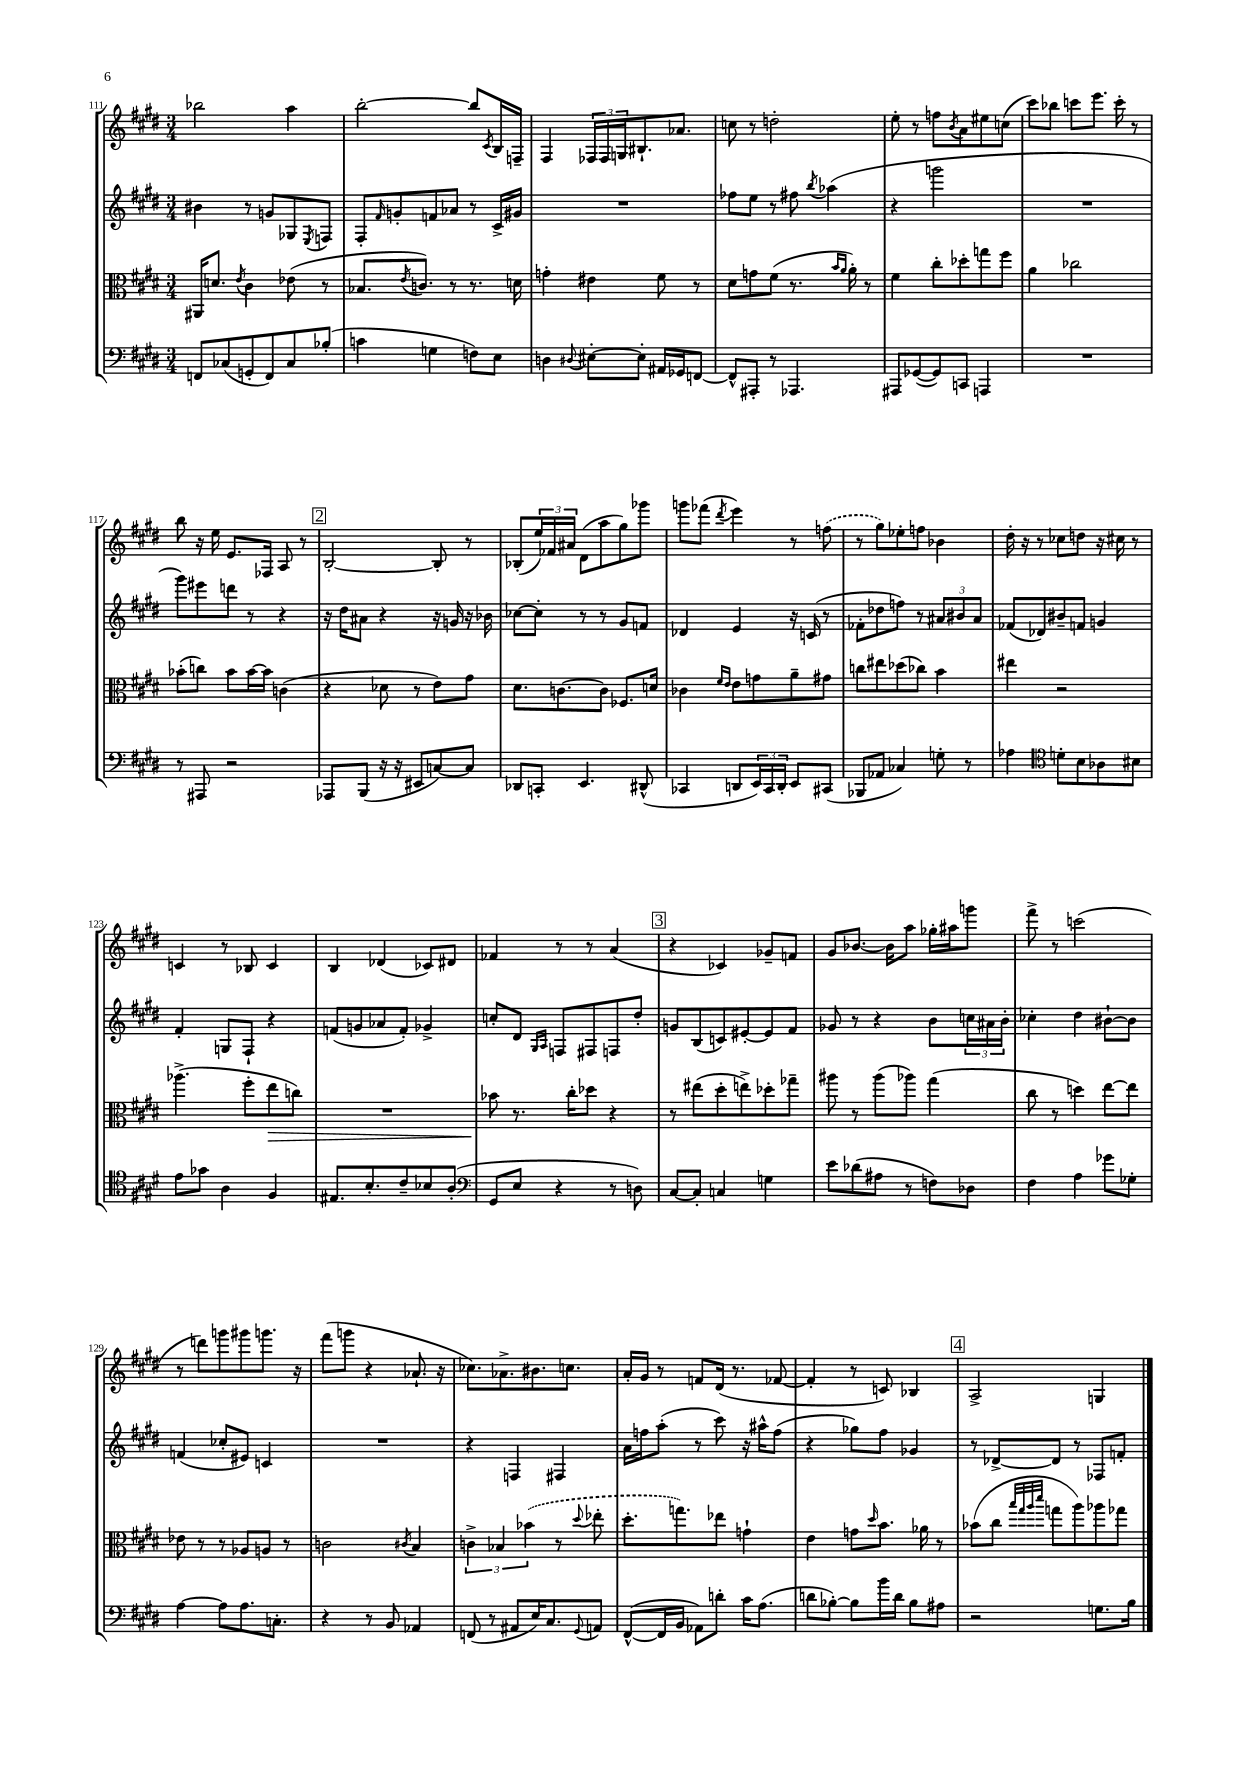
<<
\new StaffGroup <<
\new Staff = "s0" {
    \clef treble \key e \major \numericTimeSignature \time 3/4
    bes''2 a''4 |
    b''2~-. b''8 \acciaccatura { cis'8 } b16 f16-- |
    fis4 \tuplet 3/2 { fes16 fes16 g16 } bis8.-! aes'8. |
    c''8 r8 d''2-. |
    e''8-. r8 f''8 \acciaccatura { b'8 } a'8 eis''8 c''8( |
    cis'''8) bes''8 c'''8 e'''8. c'''16-. r8 |
    b''8 r16 e''16 e'8. fes16 a8 r8 |
    \mark \markup { \box "2" } b2~-. b8-. r8 |
    bes8-.( \tuplet 3/2 { e''16) fes'16 ais'16 } dis'8( a''8 gis''8) ges'''8 |
    g'''8 fes'''8( \acciaccatura { dis'''8 } e'''4) r8 \once \slurDashed f''8( |
    r8 gis''8) ees''8-. f''8 bes'4 |
    dis''16-. r16 r8 ces''8 d''8 r16 cis''16 r8 |
    c'4 r8 bes8 c'4 |
    b4 des'4( ces'8) dis'8 |
    fes'4 r8 r8 a'4( |
    \mark \markup { \box "3" } r4 ces'4) ges'8-- f'8 |
    gis'8 bes'8.~ bes'16 a''8 ges''16-. ais''16 g'''8 |
    fis'''8-> r8 c'''2( |
    r8 d'''8) g'''8 gis'''8 g'''8. r16 |
    fis'''8( g'''8 r4 aes'8.-! r16 |
    ces''8.) aes'8.-> bis'8. c''8. |
    a'16-. gis'16 r8 f'8 dis'16( r8. fes'8~ |
    fes'4-. r8 c'8) bes4 |
    \mark \markup { \box "4" } a2-> g4 \bar "|." |
}
\new Staff = "s1" {
    \clef treble \key e \major \numericTimeSignature \time 3/4
    bis'4 r8 g'8 ges8 \acciaccatura { e8 } f8 |
    fis8-. \grace { fis'16 } g'8-. f'8 aes'8 r8 cis'16-> gis'16 |
    R2. |
    fes''8 e''8 r8 fis''8 \acciaccatura { b''8 } aes''4( |
    r4 g'''2 |
    R2. |
    gis'''8) eis'''8 d'''8 r8 r4 |
    \mark \markup { \box "2" } r16 dis''16 ais'8 r4 r16 g'16 r16 bes'16 |
    ces''8~ ces''8-. r8 r8 gis'8 f'8 |
    des'4 e'4 r16 c'16( r8 |
    fes'8-. des''8 f''8) r8 \tuplet 3/2 { ais'8 bis'8 ais'8 } |
    fes'8( des'8) bis'8-- f'8 g'4 |
    fis'4-. g8 fis8-! r4 |
    f'8( g'8 aes'8 f'8-.) ges'4-> |
    c''8-. dis'8 \grace { gis16 a16 } f8 fis8 f8 dis''8-. |
    \mark \markup { \box "3" } g'8 b8( c'8) eis'8~-. eis'8 fis'8 |
    ges'8 r8 r4 b'8 \tuplet 3/2 { c''16 ais'16 b'16-. } |
    ces''4-. dis''4 bis'8~-! bis'8 |
    f'4( ces''8-. eis'8) c'4 |
    R2. |
    r4 f4 fis4 |
    a'16 f''16 a''8-.( r8 cis'''8) r16 ais''16-^ f''8( |
    r4 ges''8) fis''8 ges'4 |
    \mark \markup { \box "4" } r8 des'8~-> des'8 r8 fes8 f'8-. \bar "|." |
}
\new Staff = "s2" {
    \clef alto \key e \major \numericTimeSignature \time 3/4
    ais,16 d'8. \acciaccatura { e'8 } cis'4 ees'8( r8 |
    bes8. \acciaccatura { e'8 } c'8.) r8 r8. d'16 |
    g'4-. eis'4 fis'8 r8 |
    dis'8 g'8 fis'8( r8. \grace { b'16 a'16 } a'16-.) r8 |
    fis'4 cis''8-. des''8-. g''8 fis''8 |
    a'4 ces''2 |
    bes'8-.( c''8) bes'8 bes'16~ bes'16 c'4( |
    \mark \markup { \box "2" } r4 des'8 r8 e'8) gis'8 |
    dis'8. c'8.~ c'8 fes8. d'16 |
    ces'4 \grace { fis'16 e'16 } e'8 g'8 a'8-- gis'8 |
    c''8 eis''8 des''8( ces''8) b'4 |
    eis''4 r2 |
    aes''4.->( fis''8-. e''8\> c''8) |
    R2. |
    bes'8\! r8. cis''16-. des''8 r4 |
    \mark \markup { \box "3" } r8 eis''8( dis''8-. e''8->) des''8-. ges''8-- |
    ais''8 r8 ais''8( aes''8) gis''4( |
    cis''8 r8 d''4) e''8~ e''8 |
    ees'8 r8 r8 aes8 a8 r8 |
    c'2 \acciaccatura { cis'8 } b4 |
    \tuplet 3/2 { c'4-> bes4 \once \slurDashed bes'4( } r8 \appoggiatura { dis''8 } ees''8-. |
    dis''8.-. g''8.) ees''8 g'4-! |
    e'4 g'8 \grace { dis''16 } b'8. aes'16 r8 |
    \mark \markup { \box "4" } bes'8( cis''8 \grace { b''32 gis''32 a''32 dis'''32 } g''8 a''8) aes''8 ges''8 \bar "|." |
}
\new Staff = "s3" {
    \clef bass \key e \major \numericTimeSignature \time 3/4
    f,8 ces8( g,8-. f,8) ces8 bes8-.( |
    c'4 g4 f8) e8 |
    d4 \appoggiatura { dis8 } eis8~-. eis8-. ais,16 ges,16 f,8~ |
    f,8-^ ais,,8-. r8 aes,,4. |
    ais,,8 ges,8~( ges,8) c,8 a,,4 |
    R2. |
    r8 ais,,8 r2 |
    \mark \markup { \box "2" } aes,,8 b,,8( r16 r16 eis,8 c8~) c8 |
    des,8 c,8-. e,4. dis,8-^( |
    ces,4 d,8 \tuplet 3/2 { e,16) ces,16 d,16-. } e,8 cis,8( |
    bes,,8 aes,8 ces4) g8-. r8 |
    aes4 \clef tenor d'8-. b8 aes8 bis8 |
    e'8 ges'8 a4 fis4 |
    eis8. b8.-. cis'8-- bes8 a8-.( |
    \clef bass gis,8 e8 r4 r8 d8) |
    \mark \markup { \box "3" } cis8~ cis8-. c4 g4 |
    e'8 des'8( ais8 r8 f8) des8 |
    fis4 a4 ges'8 ges8-. |
    a4~ a8 a8. c8.-. |
    r4 r8 b,8 aes,4 |
    f,8( r8 ais,8 e16) cis8. \appoggiatura { gis,8 } a,8 |
    fis,8~-^( fis,16 b,16 aes,8) d'8-. cis'16 a8.( |
    d'8 bes8~-.) bes8 b'16 d'16 bes8 ais8 |
    \mark \markup { \box "4" } r2 g8. b16 \bar "|." |
}
>>
>>
\layout { \context { \Score currentBarNumber = #111 } }
